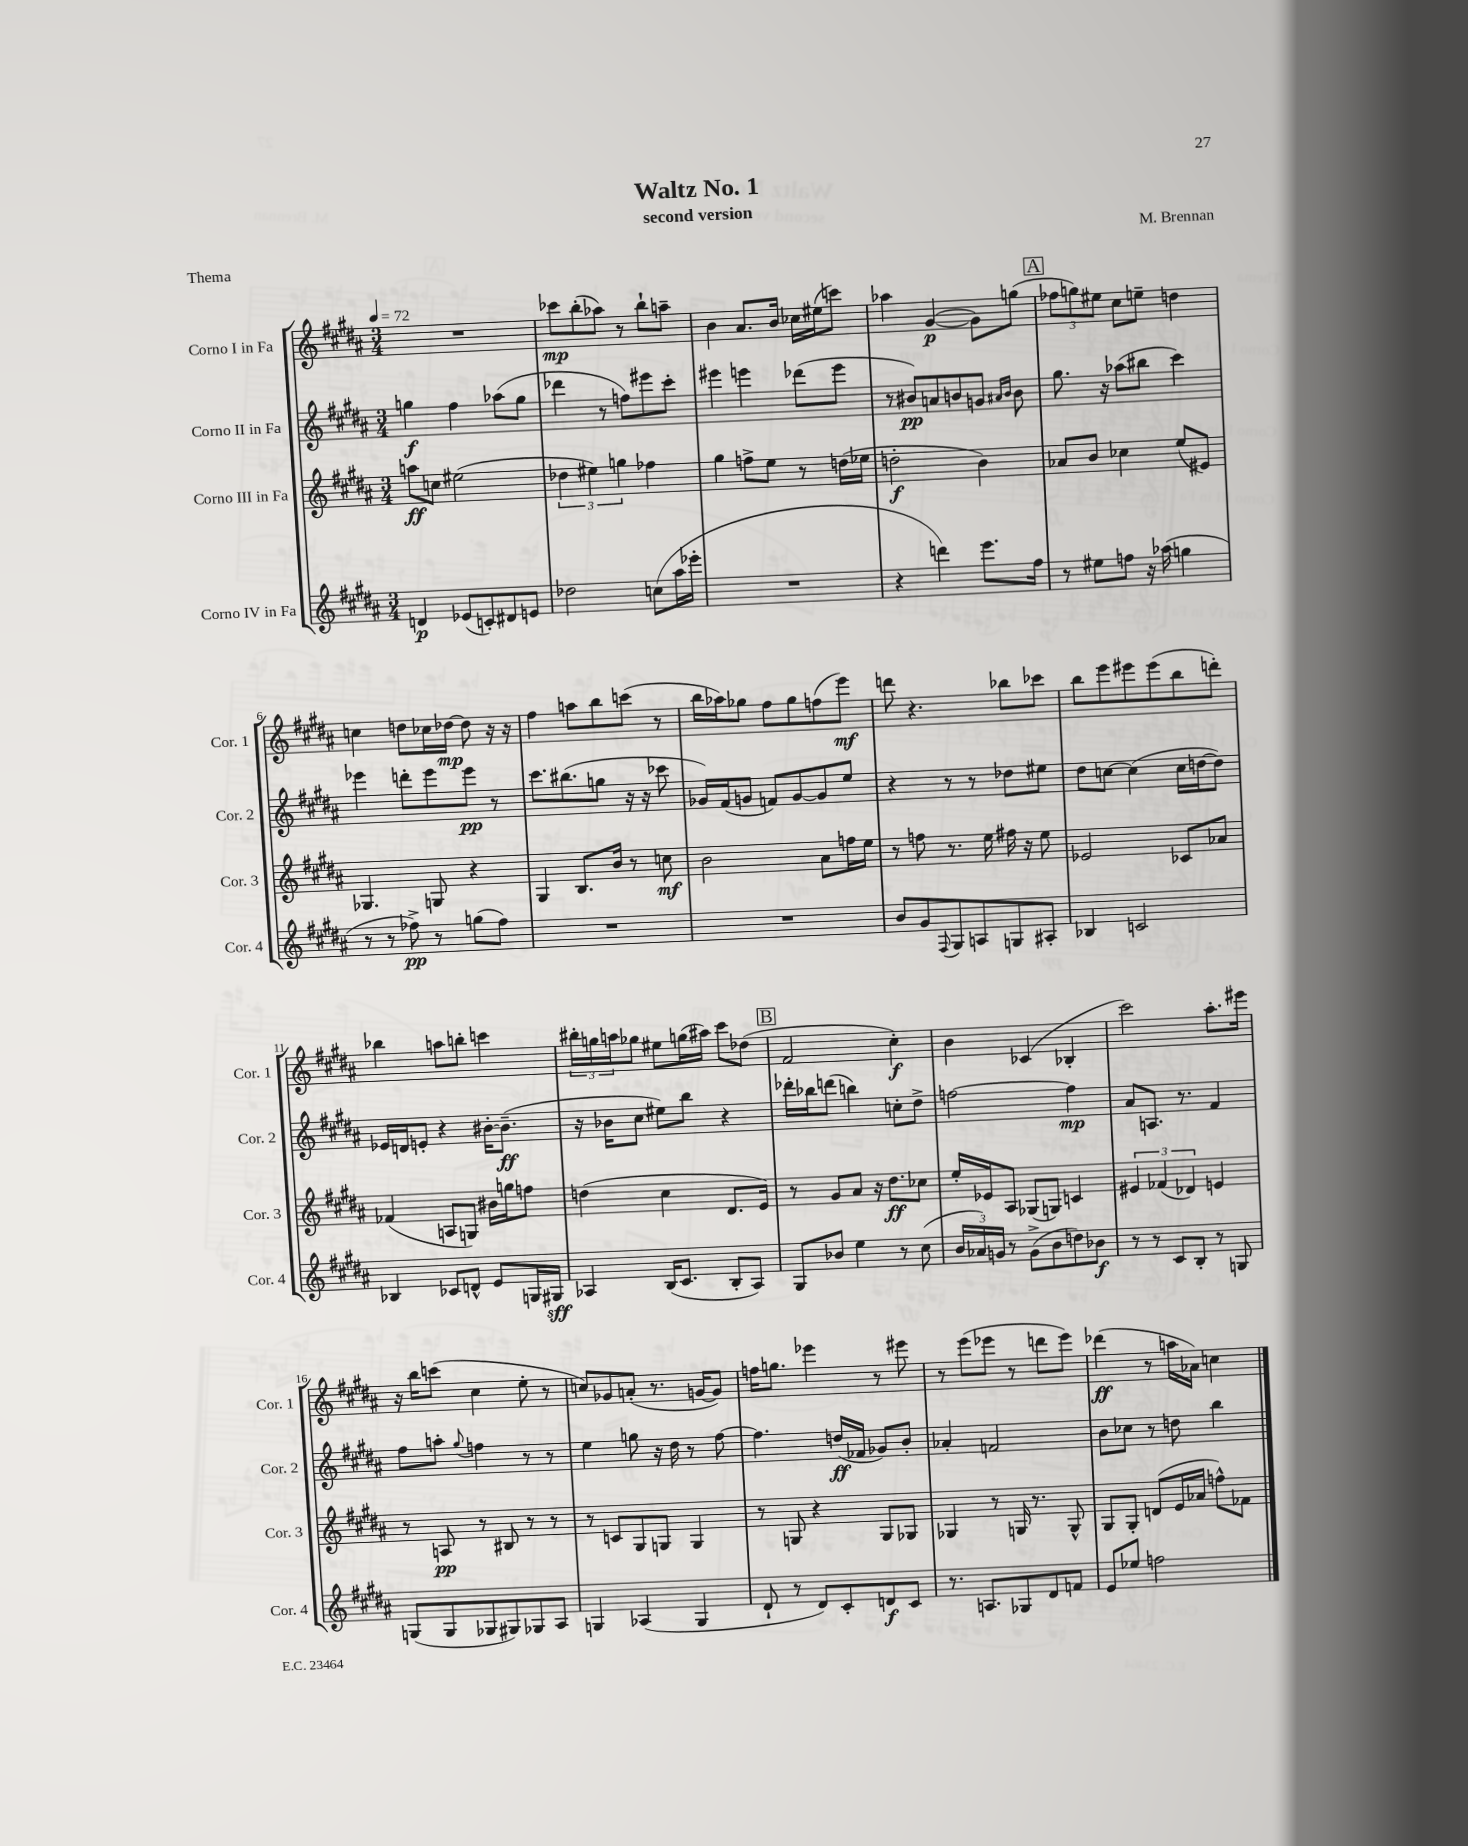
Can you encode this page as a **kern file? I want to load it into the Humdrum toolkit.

**kern	**kern	**kern	**kern
*staff4	*staff3	*staff2	*staff1
*clefG2	*clefG2	*clefG2	*clefG2
*k[f#c#g#d#a#]	*k[f#c#g#d#a#]	*k[f#c#g#d#a#]	*k[f#c#g#d#a#]
*M3/4	*M3/4	*M3/4	*M3/4
*MM72	*MM72	*MM72	*MM72
4d	8aa	4gg	2.r
.	8cc	.	.
(8e-	(2ee#	4ff#	.
8c')	.	.	.
8d#	.	(8aa-	.
8e	.	8gg	.
=	=	=	=
2dd-	6dd-	4ddd-	8ccc-
.	.	.	(8bb'
.	6ee#)	.	.
.	.	8r	8aa-)
.	6gg	.	.
.	.	8ff)	8r
(8cc	4ff-	8eee#	8bb`
16aa#	.	8ccc#'	8aa~
16eee-'	.	.	.
=	=	=	=
2.r	4gg#	4eee#	4b
.	8ff^	4eee	8.a#
.	8ee	.	.
.	.	.	16b
.	8r	(8ddd-	16cc-
.	.	.	(16ee#
.	(16dd	8eee	8ccc)
.	16ee-	.	.
=	=	=	=
4r	2dd'	8r	4aa-
.	.	8b#)	.
4ddd)	.	8a	([4g#
.	.	8b	.
8.eee	4b)	8g	8g#])
.	.	16qqa#	.
.	.	16qqb	.
.	.	8b	(8gg
16ff#	.	.	.
=	=	=	=
8r	8a-	8.gg#	12ff-
.	.	.	12gg)
8ee#	8b	.	.
.	.	.	12ee#
.	.	16r	.
8ff	4cc-	(8aa-	8cc#
16r	.	8bb#	8ee~
(16aa-	.	.	.
4gg	(8ee	4ccc#)	4dd
.	8e#)	.	.
=	=	=	=
8r	4.G-	4eee-	4cc
8r	.	.	.
8ff-^)	.	8ddd'	8dd
8r	8G	8eee-	16cc-
.	.	.	[16dd-
(8gg	4r	8eee-	8dd-]
8ff-)	.	8r	16r
.	.	.	16r
=	=	=	=
2.r	4G#	8.ccc#	4ff#
.	.	(8.bb#	.
.	8.B	.	8aa
.	.	8gg	8bb
.	16b	.	.
.	8r	16r	(8ccc
.	.	16r	.
.	8cc	8ccc-	8r
=	=	=	=
2.r	2b	16g-)	16bb
.	.	(16f#	16aa-)
.	.	8g	8gg-
.	.	8f)	8ff#
.	.	[8g	8gg-
.	8a#	8g]	(8ff
.	16ff	8ee	8eee)
.	16ee	.	.
=	=	=	=
8b	8r	4r	8ddd
8g#	8ff	.	4.r
8qqF#	.	.	.
8G#	8.r	8r	.
8A	.	8r	.
.	16ee	.	.
8G	16ff#	8dd-	8bb-
.	16r	.	.
8A#'	8ee	8ee#	8ccc-
=	=	=	=
4B-	2e-	8dd#	8bb
.	.	[8cc	8eee
2c	.	(4cc]	8eee#
.	.	.	(8eee#
.	8c-	16cc	8bb
.	.	[16dd	.
.	8a-	8dd])	8ddd')
=	=	=	=
4B-	(4f-	16e-	4bb-
.	.	16d	.
.	.	8e'	.
8c-	8A	4r	8aa
8d^^	8G)	.	8bb'
8e	16b#	[16b#'	4ccc
.	16gg	(8.b#~]	.
16G	8ff	.	.
16G#	.	.	.
=	=	=	=
4A-	(4dd	16r	24bb#'
.	.	.	24gg
.	.	16b-	.
.	.	.	24aa
.	.	8cc#	8gg-
(16B	4cc#	8ee#)	8ee#
8.c#	.	.	.
.	.	8bb	(16gg
.	.	.	16aa#)
8B'	8.d#	4r	8ccc#
8A-)	.	.	(8dd-
.	16e)	.	.
=	=	=	=
8G#	8r	16ddd-'	2f#
.	.	16bb-	.
8b-	8g#	(8ddd	.
4ee	8a#	4bb)	.
.	16r	.	.
.	8.dd#	.	.
8r	.	8cc'	4cc#')
(8cc#	8cc-	8dd#^	.
=	=	=	=
24b	16ee'	[2ff	4b
24a-)	.	.	.
.	16e-	.	.
24g	.	.	.
8r	8A#	.	.
(8g^	(8G-	.	(4c-
8b	8G)	.	.
8dd)	4c	4ff]	4B-'
8b-	.	.	.
=	=	=	=
8r	6e#	8a#	2ccc#)
8r	.	8.A	.
.	(6f-	.	.
8c#	.	.	.
.	.	8.r	.
.	6d-)	.	.
8B'	.	.	.
8r	4e	4f#	8.aa#'
8G	.	.	.
.	.	.	16eee#
=	=	=	=
(8G	8r	8ff#	16r
.	.	.	16bb
8G	8A	8aa'	(8ccc
.	.	8qqgg#	.
8G-	8r	4ff	4cc#
8G#)	8B#	.	.
8G-	8r	8r	8ee'
8A#	8r	8r	8r
=	=	=	=
4G	8r	4ee	8cc)
.	8c	.	8g-
(4A-	8G#	8gg	(8a'
.	8G	16r	8.r
.	.	16dd#	.
4G	4G	8r	.
.	.	.	[16g
.	.	[8ff#	8g])
=	=	=	=
8d#`	8r	4.ff#]	16ff
.	.	.	8.gg
8r	8G	.	.
8d#)	4r	.	4eee-
8c#'	.	(16dd	.
.	.	16f-	.
8d	8G	8g-)	8r
8c#	8G-	8b'	8eee#
=	=	=	=
8.r	4G-	4a-'	8r
.	.	.	(8eee
8.A	.	.	.
.	8r	2f	8eee-
8G-	16G	.	8r
.	8.r	.	.
8d#	.	.	8ddd
8f	8G^^	.	8eee-)
=	=	=	=
8e	8G#	8b	(4ddd-
8ee-	8G#'	8cc-	.
2ff	(8d	8r	8r
.	16e	8dd	16aa
.	16a-	.	16a-)
.	8ff^^)	4bb	4cc
.	8f-	.	.
==	==	==	==
*-	*-	*-	*-
